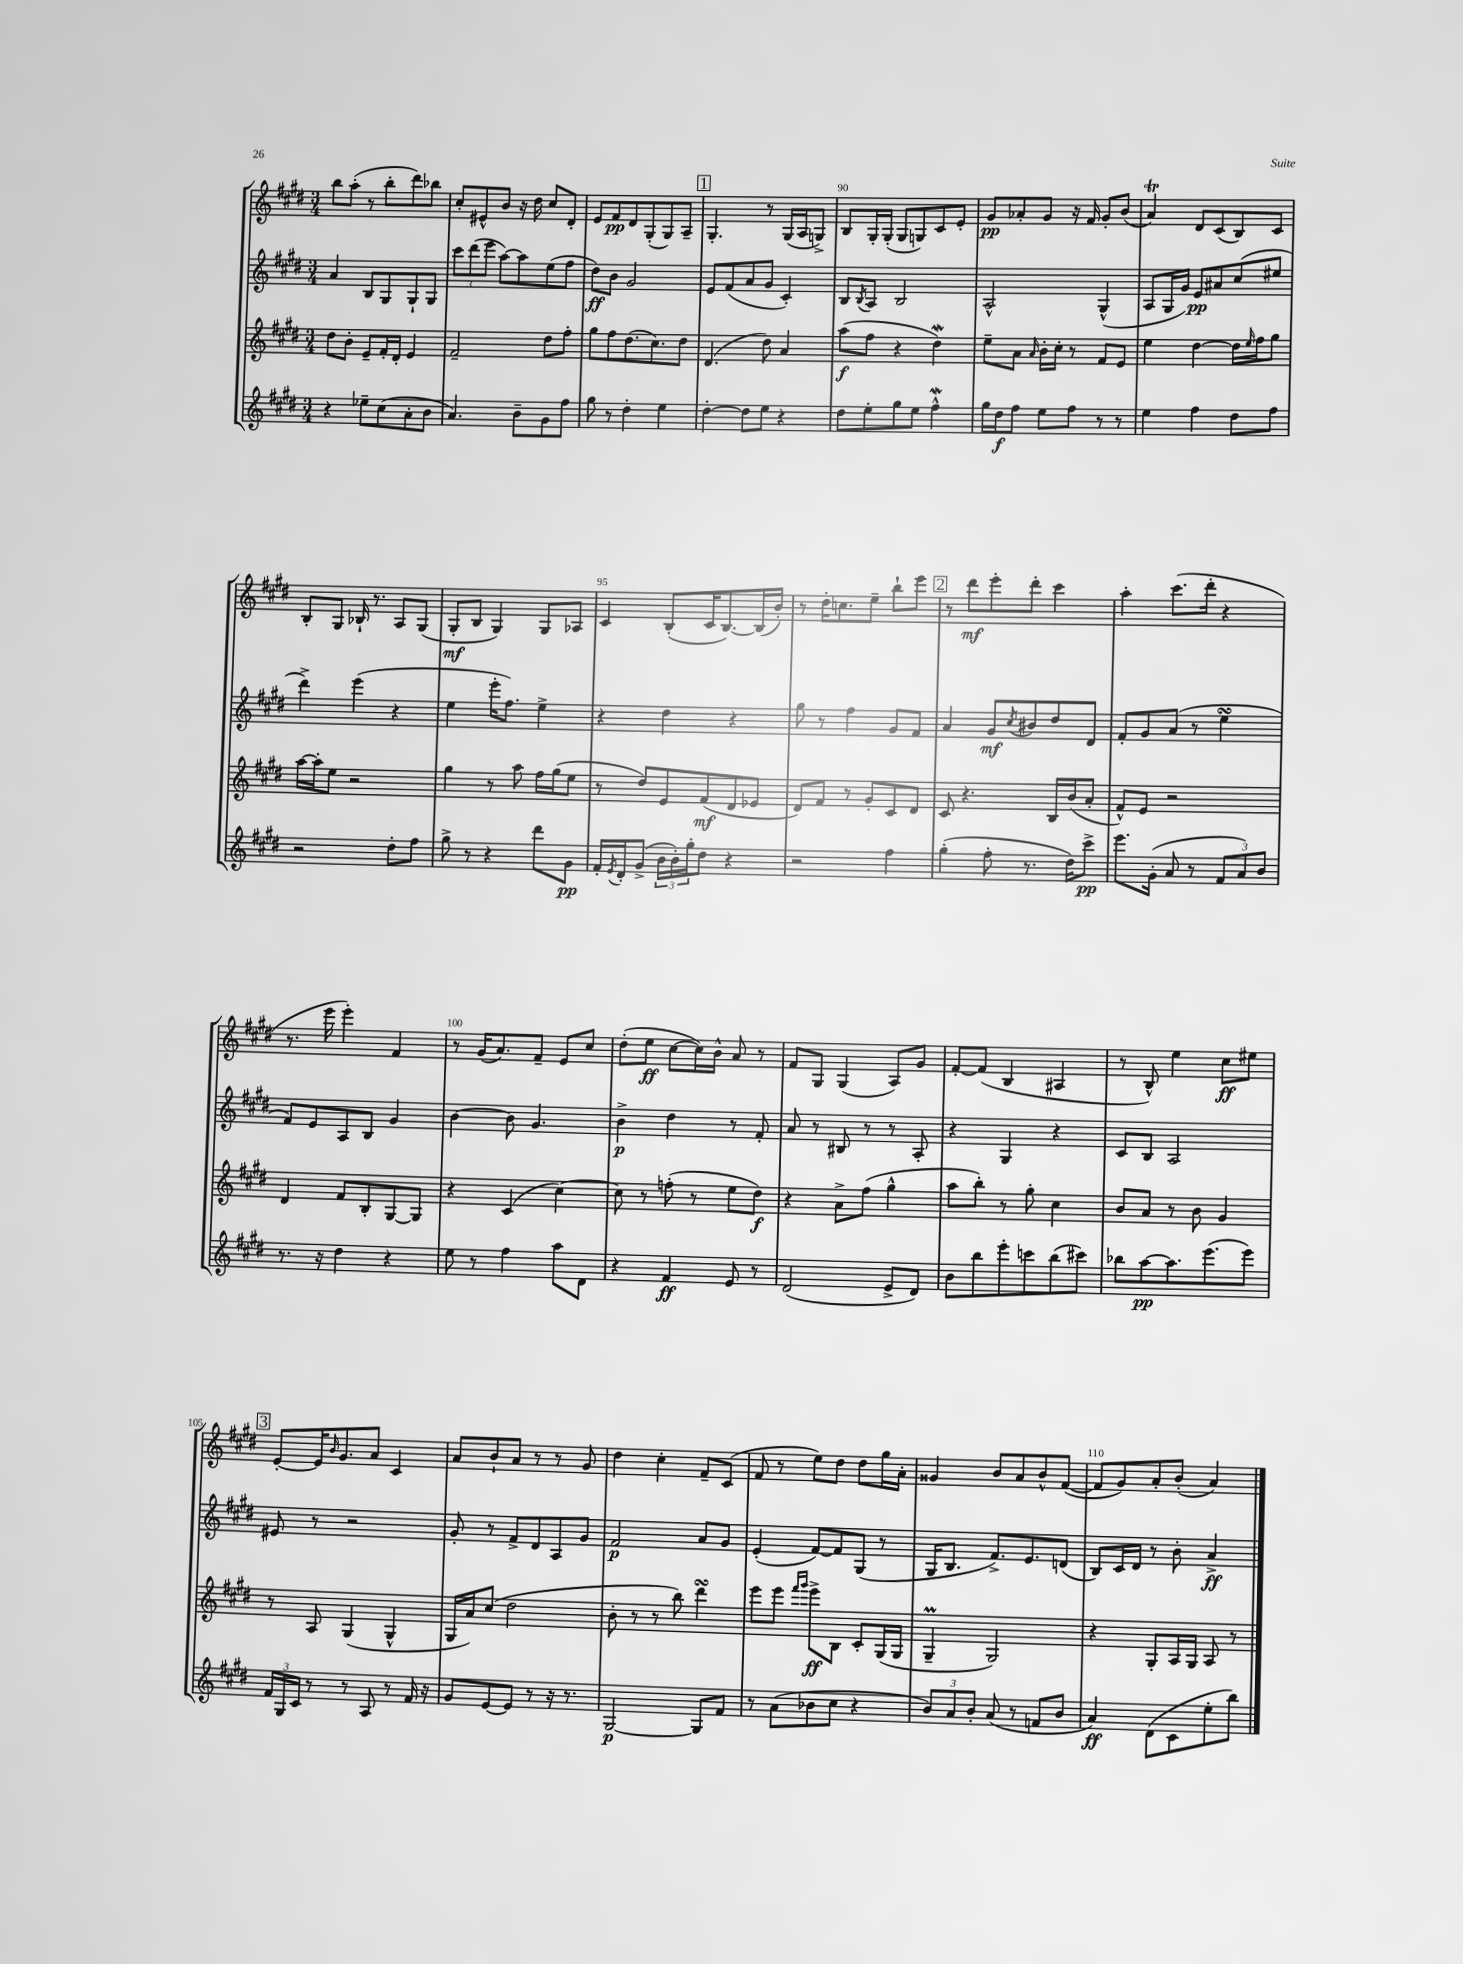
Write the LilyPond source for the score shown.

<<
\new StaffGroup <<
\new Staff = "s0" {
    \clef treble \key e \major \numericTimeSignature \time 3/4
    b''8 a''8-.( r8 b''8-. dis'''8) bes''8 |
    cis''8-. eis'8-^ b'8 r16 dis''16 cis''8 dis'8-. |
    e'8 fis'8\pp dis'8 gis8-.( gis8) a8-- |
    \mark \markup { \box "1" } gis4.-. r8 gis16( a16 g8->) |
    b8 gis16-. gis16-.( gis8 g8) cis'8 e'8-. |
    gis'8\pp aes'8-. gis'8 r16 fis'16 gis'8-. b'8( |
    a'4\trill) dis'8 cis'8( b8) cis'8 |
    b8-. gis8 bes16-! r8. a8 gis8( |
    gis8-.\mf b8 gis4) gis8 aes8 |
    cis'4 b8-.( cis'16 b8.~) b16( b'16-.) |
    r8 dis''16-. c''8. e''8-- b''8-! e'''8 |
    \mark \markup { \box "2" } r8 dis'''8\mf e'''8-. dis'''8-. cis'''4 |
    a''4-. cis'''8.( dis'''16-. r4 |
    r8. e'''16 e'''4-.) fis'4 |
    r8 gis'16( a'8.) fis'8-- e'8 cis''8 |
    dis''8-.( e''8\ff cis''8~ cis''16) b'16-^ a'8 r8 |
    fis'8 gis8 gis4( a8) gis'8 |
    fis'8~-. fis'8( b4 ais4 |
    r8 b8-^) e''4 cis''8\ff eis''8 |
    \mark \markup { \box "3" } e'8~-. e'16 \grace { b'16 } gis'8. a'8 cis'4 |
    a'8 b'8-! a'8 r8 r8 gis'8 |
    dis''4 cis''4-. fis'8-- cis'8( |
    fis'8 r8 e''8) dis''8 dis''8 gis''16 a'16-. |
    gisis'4 b'8 a'8 b'8-^ fis'8~( |
    fis'8 gis'8) a'8-. b'8-.( a'4) \bar "|." |
}
\new Staff = "s1" {
    \clef treble \key e \major \numericTimeSignature \time 3/4
    a'4 b8 gis8 gis8-! gis8 |
    \tuplet 3/2 { cis'''8 dis'''8( e'''8 } a''8~) a''8 e''8( fis''8 |
    dis''8\ff) b'8 gis'2 |
    \mark \markup { \box "1" } e'8 fis'8( a'8 gis'8 cis'4-.) |
    b8 \acciaccatura { b8 } a8 b2 |
    a2-^ gis4-^( |
    a8 gis16 gis'16) e'8\pp ais'8 cis''8( eis''8 |
    dis'''4->) e'''4( r4 |
    e''4 e'''16-. fis''8.) e''4-> |
    r4 dis''4 r4 |
    gis''8 r8 fis''4 gis'8 fis'8 |
    \mark \markup { \box "2" } a'4 gis'8\mf \acciaccatura { cis''8 } bis'8 dis''8 dis'8 |
    fis'8-. gis'8 a'8( r8 e''4\turn |
    fis'8) e'8 a8 b8 gis'4 |
    b'4~ b'8 gis'4. |
    b'4->\p dis''4 r8 fis'8-. |
    a'8 r8 bis8 r8 r8 a8-. |
    r4 gis4 r4 |
    cis'8 b8 a2 |
    \mark \markup { \box "3" } eis'8 r8 r2 |
    gis'8-. r8 fis'8-> dis'8 a8 gis'8 |
    fis'2\p a'8 gis'8 |
    e'4-.( fis'8~) fis'8 gis8( r8 |
    gis16 b8. fis'8.->) e'8. d'8( |
    b8) cis'16 dis'16 r8 b'8-. a'4->\ff \bar "|." |
}
\new Staff = "s2" {
    \clef treble \key e \major \numericTimeSignature \time 3/4
    dis''8 b'8-. e'8-- fis'16-. dis'16-. e'4 |
    fis'2-- dis''8 fis''8-. |
    gis''8 fis''8 dis''8.( cis''8.) dis''8 |
    \mark \markup { \box "1" } dis'4.( dis''8) a'4 |
    a''8\f( fis''8 r4 dis''4\mordent) |
    e''8-- a'8 \grace { a'16 } b'16-. cis''16-. r8 fis'8 e'8 |
    e''4 dis''4~ dis''16 \grace { e''16 } fis''16 gis''8 |
    a''16~ a''16-. e''8 r2 |
    gis''4 r8 a''8 fis''16 gis''16( e''8 |
    r8 dis''8) e'8 fis'8\mf( dis'8 ees'8 |
    dis'8) fis'8 r8 gis'8-. cis'8 dis'8 |
    \mark \markup { \box "2" } cis'8 r4. b16 b'16( a'8-. |
    fis'8-^) e'8 r2 |
    dis'4 fis'8 b8-. gis8~ gis8 |
    r4 cis'4( cis''4~) |
    cis''8 r8 f''8-.( r8 e''8 dis''8\f) |
    r4 a'8-> fis''8( gis''4-^ |
    a''8 b''8-.) r8 gis''8-. cis''4 |
    b'8 a'8 r8 b'8 gis'4 |
    \mark \markup { \box "3" } r8 a8 gis4( gis4-^ |
    gis16 a'16) cis''8( dis''2 |
    b'8-. r8 r8 b''8) dis'''4\turn |
    e'''8 e'''8 \grace { fis'''16 gis'''16 } e'''8->\ff b8 cis'8-. gis16( gis16 |
    gis4--\prall gis2) |
    r4 gis8-. a16 gis16 a8 r8 \bar "|." |
}
\new Staff = "s3" {
    \clef treble \key e \major \numericTimeSignature \time 3/4
    r4 ees''8-- cis''8( a'8-. b'8 |
    a'4.) b'8-- gis'8 fis''8 |
    gis''8 r8 dis''4-. e''4 |
    \mark \markup { \box "1" } dis''4~-. dis''8 e''8 r4 |
    dis''8 e''8-. gis''8 e''8 fis''4-^\mordent |
    gis''16 dis''16\f fis''8 e''8 fis''8 r8 r8 |
    e''4 fis''4 dis''8 fis''8 |
    r2 dis''8-. fis''8 |
    gis''8-> r8 r4 dis'''8 gis'8\pp |
    fis'16-. \acciaccatura { e'8 } dis'16-. gis'8->( \tuplet 3/2 { b'16 b'16-.) gis''16-. } dis''8 r4 |
    r2 fis''4 |
    \mark \markup { \box "2" } gis''4-.( fis''8-. r8. dis''16) cis'''8->\pp |
    e'''8. gis'16-.( a'8 r8 \tuplet 3/2 { fis'8 a'8) b'8 } |
    r8. r16 dis''4 r4 |
    e''8 r8 fis''4 a''8 dis'8 |
    r4 fis'4\ff e'8 r8 |
    dis'2( e'8-> dis'8) |
    b'8 b''8 e'''8-. c'''8 b''8( cis'''8) |
    bes''8 a''8~\pp a''8. e'''8.( e'''8) |
    \mark \markup { \box "3" } \tuplet 3/2 { fis'16 gis16 cis'16 } r8 r8 a8 r8 fis'16 r16 |
    gis'8 e'8~ e'8 r8 r16 r8. |
    gis2~\p gis8 fis'8 |
    r8 a'8( bes'8 cis''8 r4 |
    \tuplet 3/2 { b'8) a'8 b'8-. } a'8( r8 f'8 b'8 |
    a'4\ff) dis'8( cis'8 e''8-. b''8) \bar "|." |
}
>>
>>
\layout { \context { \Score currentBarNumber = #86 \override BarNumber.break-visibility = ##(#f #t #t) barNumberVisibility = #(every-nth-bar-number-visible 5) } }
